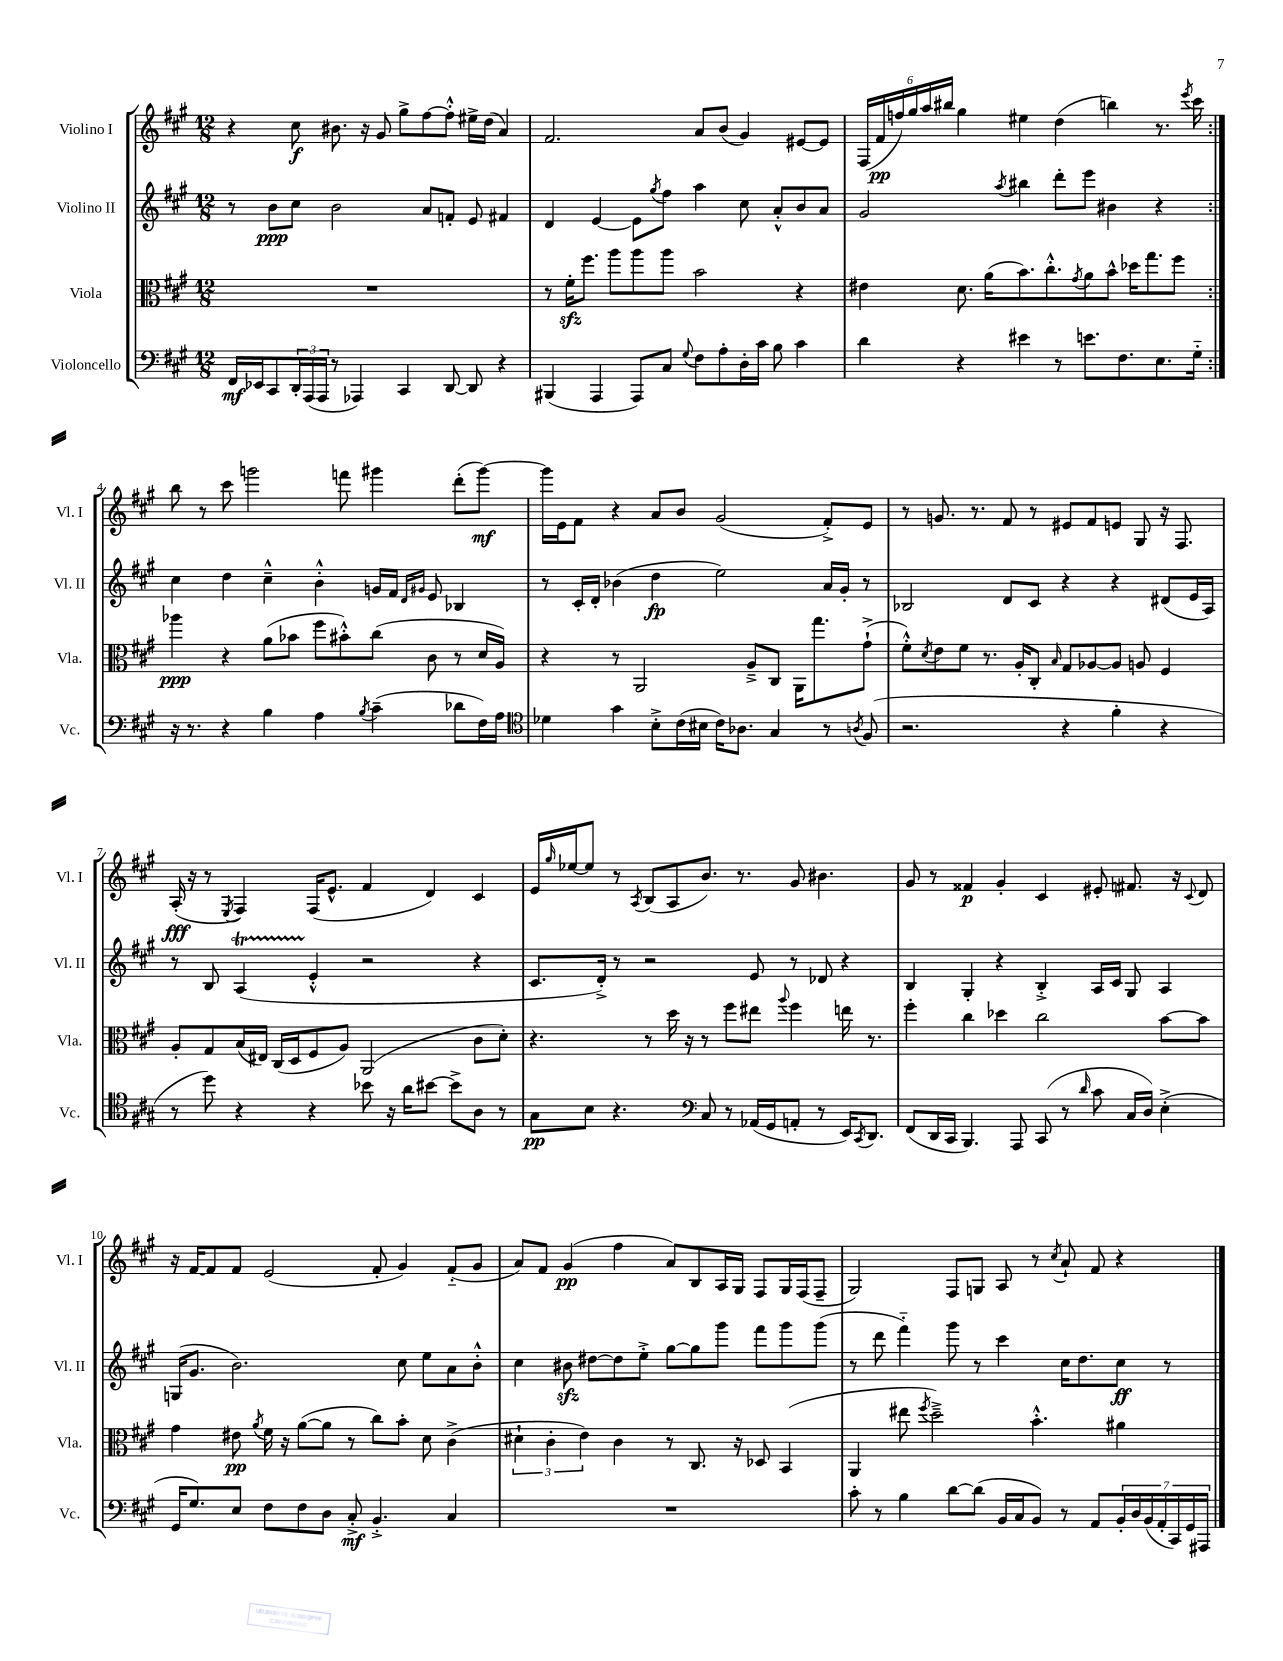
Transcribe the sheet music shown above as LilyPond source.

<<
\new StaffGroup <<
\new Staff = "s0" \with { instrumentName = "Violino I" shortInstrumentName = "Vl. I" } {
    \clef treble \key a \major \numericTimeSignature \time 12/8
    \repeat volta 2 { r4 cis''8\f bis'8. r16 gis'8 gis''8-> fis''8~ fis''8-.-^ eis''16-> d''16( a'4) |
    fis'2. a'8 b'8( gis'4) eis'8~ eis'8 |
    \tuplet 6/4 { fis16( fis'16\pp f''16) gis''16 a''16 bis''16 } gis''4 eis''4 d''4( b''4) r8. \acciaccatura { e'''8 } cis'''16 | }
    b''8 r8 cis'''8 g'''2 f'''8 gis'''4 d'''8-.( gis'''8~\mf) |
    gis'''16 e'16 fis'8 r4 a'8 b'8 gis'2( fis'8-.->) e'8 |
    r8 g'8. r8. fis'8 r8 eis'8 fis'8 e'8 gis8 r16 fis8. |
    a16-.\fff( r16 r8 \acciaccatura { e8 } fis4) fis16( e'8.-^ fis'4 d'4) cis'4 |
    e'16 \grace { gis''16 } ees''16~ ees''8 r8 \acciaccatura { a8 } b8( a8 b'8.) r8. gis'8 bis'4. |
    gis'8 r8 fisis'4\p gis'4-. cis'4 eis'8-. fis'8. r16 \appoggiatura { cis'8 } d'8 |
    r16 fis'16~ fis'8 fis'8 e'2( fis'8-. gis'4) fis'8-_( gis'8 |
    a'8) fis'8 gis'4\pp( fis''4 a'8) b8 a16 gis16 fis8 gis16 fis16( fis8-- |
    gis2) fis8 g8 a8 r8 \acciaccatura { cis''8 } a'8-! fis'8 r4 \bar "|." |
}
\new Staff = "s1" \with { instrumentName = "Violino II" shortInstrumentName = "Vl. II" } {
    \clef treble \key a \major \numericTimeSignature \time 12/8
    \repeat volta 2 { r8 b'8\ppp cis''8 b'2 a'8 f'8-. e'8 fis'4 |
    d'4 e'4~ e'8 \acciaccatura { gis''8 } fis''8 a''4 cis''8 a'8-.-^ b'8 a'8 |
    gis'2 \acciaccatura { a''8 } bis''4 d'''8-. e'''8 bis'4 r4 | }
    cis''4 d''4 cis''4---^ b'4-.-^ g'16 fis'16 \grace { d'16 gis'16 } e'8 bes4 |
    r8 cis'16-. d'16-. bes'4( d''4\fp e''2) a'16 gis'16-. r8 |
    bes2 d'8 cis'8 r4 r4 dis'8( e'16 a16) |
    r8 b8 a4\startTrillSpan( e'4-.-^\stopTrillSpan r2 r4 |
    cis'8. d'16-.->) r8 r2 e'8 r8 des'8 r4 |
    b4 gis4-. r4 b4-.-> a16 cis'16 gis8 a4 |
    g16( gis'8. b'2.) cis''8 e''8 a'8 b'8-.-^ |
    cis''4 bis'8\sfz dis''8~ dis''8 e''8-.-> gis''8~ gis''8 gis'''8 fis'''8 gis'''8 gis'''8( |
    r8 d'''8 fis'''4-_) gis'''8 r8 cis'''4 cis''16 d''8. cis''8\ff r8 \bar "|." |
}
\new Staff = "s2" \with { instrumentName = "Viola" shortInstrumentName = "Vla." } {
    \clef alto \key a \major \numericTimeSignature \time 12/8
    \repeat volta 2 { R1. |
    r8 fis'16-.\sfz fis''8. a''8 a''8 a''8 b'2 r4 |
    eis'4 d'8. a'16( b'8.) cis''8.-.-^ \acciaccatura { gis'8 } a'8 b'8-^ des''16 gis''8. fis''8 | }
    aes''4\ppp r4 a'8( bes'8 fis''8 bis'8-.-^) cis''8( cis'8 r8 d'16 a16) |
    r4 r8 a,2 a8---> cis8 a,16 gis''8. gis'8-!->( |
    fis'8-.-^) \acciaccatura { d'8 } e'8 fis'8 r8. a16-. cis8-. \grace { b16 } gis8 aes8~ aes8 a8 fis4 |
    a8-. gis8 b16( eis16) cis16( d16 fis8 a8) a,2( cis'8 d'8-.) |
    r4. r8 d''16 r16 r8 fis''8 eis''8 \appoggiatura { a''8 } fis''4 e''16 r8. |
    fis''4-. cis''4 des''4 cis''2 b'8~ b'8 |
    gis'4 eis'8\pp \acciaccatura { a'8 } fis'16 r16 a'8~( a'8 r8 cis''8) b'8-. d'8 cis'4->( |
    \tuplet 3/2 { dis'4-! cis'4-. e'4) } cis'4 r8 cis8. r16 des8 b,4( |
    a,4 eis''8 \acciaccatura { fis''8 } d''2--->) b'4.-.-^ ais'4 \bar "|." |
}
\new Staff = "s3" \with { instrumentName = "Violoncello" shortInstrumentName = "Vc." } {
    \clef bass \key a \major \numericTimeSignature \time 12/8
    \repeat volta 2 { fis,16\mf ees,16 cis,8 \tuplet 3/2 { d,16-. a,,16( a,,16 } r8 aes,,4) cis,4 d,8~ d,8 r4 |
    bis,,4( a,,4 a,,8) cis8 \appoggiatura { gis8 } fis8 a8-. d16-. cis'16 b8 cis'4 |
    d'4 r4 eis'4 r8 e'8. fis8. e8. gis16-_ | }
    r16 r8. r4 b4 a4 \acciaccatura { b8 } cis'4--( des'8 fis16) a16 |
    \clef tenor des'4 gis'4 b8-.-> cis'16( bis16 cis'16) aes8. gis4 r8 \acciaccatura { a8 } fis8( |
    r2. r4 fis'4-. r4 |
    r8 d''8) r4 r4 bes'8 r16 a'16 bis'8~ bis'8-> a8 r8 |
    gis8\pp b8 r4. \clef bass cis8 r8 aes,16( gis,16 a,8-. r8 e,16) \acciaccatura { cis,8 } d,8. |
    fis,8( d,16 cis,16 b,,4.) a,,8 cis,8( r8 \grace { d'16 } cis'8 cis16 d16) e4-.->( |
    gis,16 gis8.) e8 fis8 fis8 d8 cis8-.->\mf b,4.-.-> cis4 |
    R1. |
    cis'8-. r8 b4 d'8~ d'8( b,16 cis16 b,8) r8 a,8 \tuplet 7/4 { b,16-. d16 b,16( a,16-. cis,16) gis,16 ais,,16 } \bar "|." |
}
>>
>>
